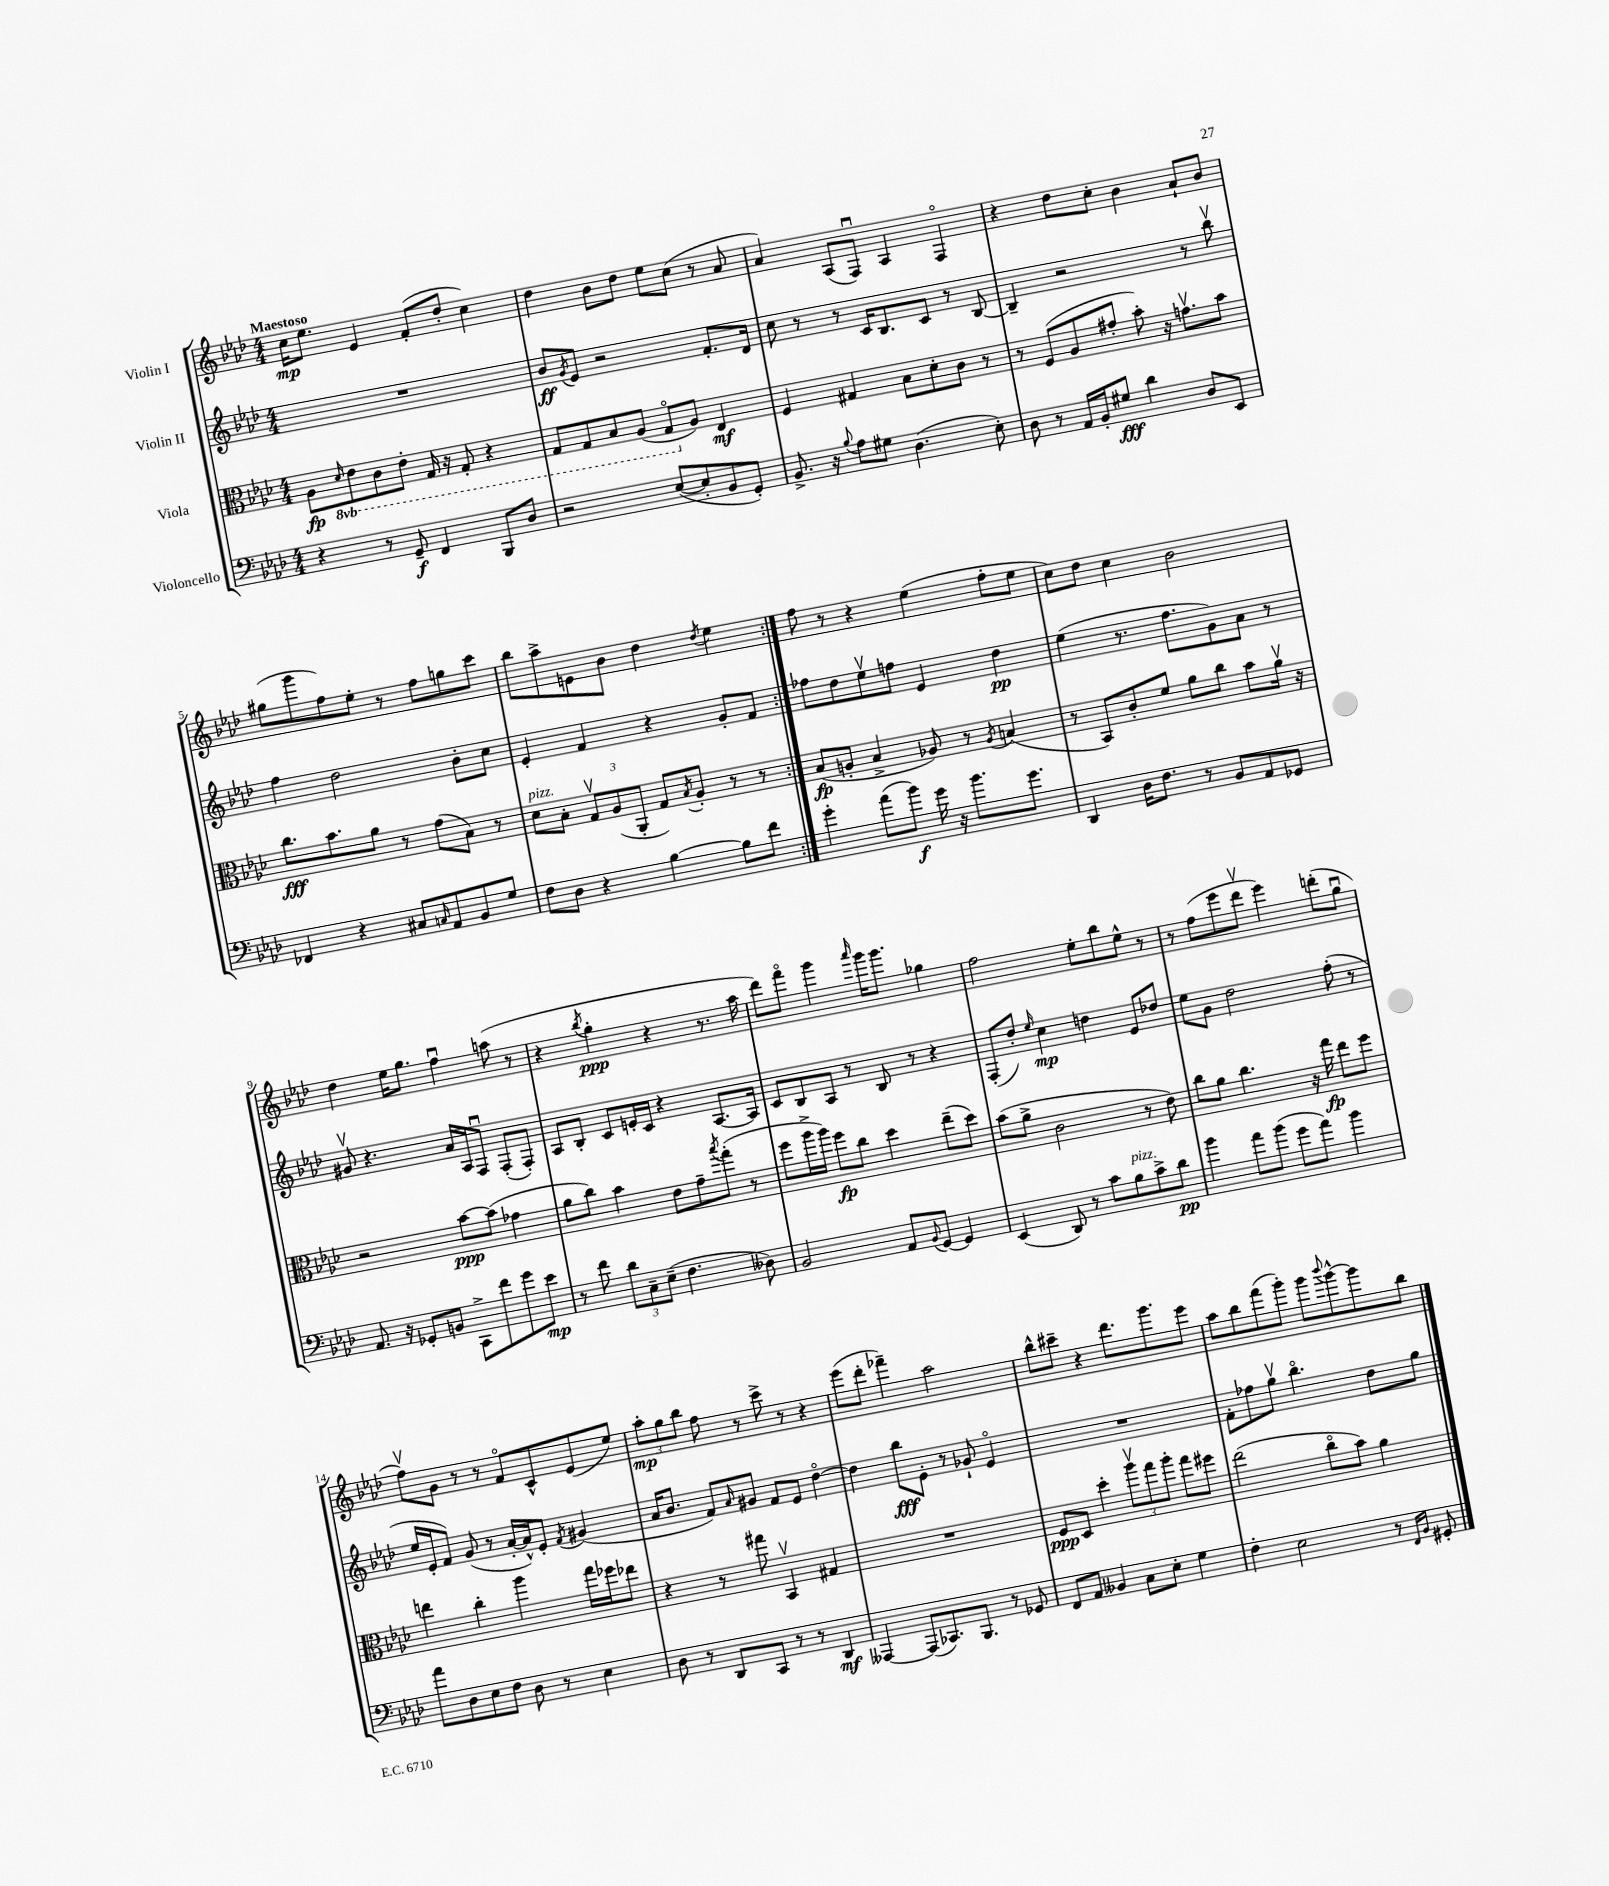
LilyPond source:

<<
\new StaffGroup <<
\new Staff = "s0" \with { instrumentName = "Violin I" } {
    \clef treble \key aes \major \numericTimeSignature \time 4/4 \tempo "Maestoso"
    \repeat volta 2 { c''16\mp ees''8. ees'4 f'8-.( des''8-. c''4) |
    des''4 bes'8 des''8 ees''8 c''8( r8 aes'8 |
    aes'4) aes8( f8\downbow) aes4 f4\flageolet |
    r4 des''8 c''8-. bes'4 aes'8-! bes'8 |
    gis''8( g'''8 f''8) ees''8-. r8 f''8 g''8 c'''8 |
    bes''8 aes''8-> e'8 bes'8 des''4 \acciaccatura { des''8 } ees''4 | }
    f''8 r8 r4 ees''4( f''8-. ees''8 |
    c''8) des''8 c''4 bes'2 |
    des''4 ees''16 g''8. f''4\downbow a''8( r8 |
    r4 \acciaccatura { bes''8 } g''4-.\ppp r4 r8. aes''16 |
    des'''8) f'''8\flageolet g'''4 \grace { aes'''16 } g'''16 g'''8. ges''4 |
    f''2 ees''8-. bes''8 ees''8-^ r8 |
    r8 f''8( ees'''8 des'''8\upbow ees'''4) d'''8-.( g''8\downbow |
    f''8\upbow) g'8 r8 r8 f'8\flageolet c'8-^ ees'8( ees''8) |
    \tuplet 3/2 { aes''8-.\mp g''8 bes''8 } f''8 r8 c'''8-> r8 r4 |
    ees'''8( des'''8-. fes'''4--) aes''2 |
    bes''8-^ cis'''8-- r4 des'''8. g'''8. ees'''8 |
    aes''8 bes''8 f'''8( g'''8-.) g'''8 \appoggiatura { bes'''8 } g'''8~-^ g'''8 bes''8 \bar "|." |
}
\new Staff = "s1" \with { instrumentName = "Violin II" } {
    \clef treble \key aes \major \numericTimeSignature \time 4/4
    \repeat volta 2 { R1 |
    bes'8\ff \acciaccatura { g'8 } ees'8 r2 f'8.-. des'16 |
    c''8 r8 r8 c'16 bes8. c'8 r8 bes8~ |
    bes4-- r2 r8 bes''8\upbow |
    f''4 des''2 bes'8-. c''8 |
    ees'4-. f'4 r4 g'8-. f'8 | }
    fes''8 des''8 ees''8\upbow f''8 ees'4 des''4\pp |
    ees''4( r8. f''8. g'8) aes'8 r8 |
    gis'8\upbow r4. aes'16 aes16 f8\downbow f8-.( f8-.) |
    aes8 bes8-. c'8 e'16-. c'16 r4 aes8.~ aes16 |
    c'8 bes8 aes8 r8 bes8 r8 r4 |
    f8-.( des''8-.) \grace { ees''16 } c''4\mp d''4 ees'8 des''8 |
    ees''8 g'8 des''2 f''8-.( r8 |
    ees''16 ees'16-. f'8) g'8( r8 aes'16~-. aes'16-^) ees'8-. \acciaccatura { f'8 } gis'4( |
    aes'16 bes'8. f'8) \grace { aes'16 } gis'8 f'8 ees'8 des''4~\flageolet |
    des''4 bes''8\fff ees'8-. r8 ges'8-! ees'4\flageolet |
    R1 |
    f'8-. fes''8 g''8\upbow bes''4.\flageolet des''8 g''8 \bar "|." |
}
\new Staff = "s2" \with { instrumentName = "Viola" } {
    \clef alto \key aes \major \numericTimeSignature \time 4/4 \set Staff.ottavationMarkups = #ottavation-simple-ordinals
    \repeat volta 2 { aes8\fp \ottava #-1 \grace { des16 } ees8 c8 ees8-. g,16 r16 g,8-. r4 |
    g,8 g,8 bes,8 aes,8( g,8\flageolet \ottava #0 aes8) ees4\mf |
    f4 gis4 bes8 des'8-. c'8 r8 |
    r8 f8( aes8 gis'8-. bes'8-.) r16 g'8.\upbow bes'8 |
    c''8.\fff bes'8. aes'8 r8 g'8( bes8) r8 |
    des'8^\markup { \italic "pizz." } bes8-. \tuplet 3/2 { g8\upbow aes8( aes,8-. } g8) \acciaccatura { bes8 } aes8-. r8 r8 | }
    bes8\fp( a8-. bes4-> aes8) r8 \acciaccatura { aes8 } b4( |
    r8 bes,8) c'8-. f'8 aes'8 c''8 bes'8 aes'16\upbow r16 |
    r2 bes'8~\ppp bes'8( ges'4 |
    aes'8 c''8) bes'4 ees'8 g'8-- \acciaccatura { bes''8 } g''8-.( r8 |
    f''8 aes''16-> aes''16) f''8\fp c''8 des''4 ees''8--( des''8) |
    bes'8( aes'8-> c'2 r8 ees'8) |
    c''8 aes'8 c''4. r16 g''16\fp ees''8 f''8 |
    e''4 c''4-. aes''4 g''16 fes''16 ees''8 |
    r4 r8 gis''8 bes,4\upbow gis4 |
    R1 |
    f8\ppp des8 des''4-. \tuplet 3/2 { aes''8\upbow g''8 aes''8-. } g''8 fis''8 |
    ees''2( c''8\flageolet bes'8) aes'4 \bar "|." |
}
\new Staff = "s3" \with { instrumentName = "Violoncello" } {
    \clef bass \key aes \major \numericTimeSignature \time 4/4
    \repeat volta 2 { r4 r8 g,8--\f f,4 bes,,8 des8 |
    r2 ees8~( ees8-. bes,8 g,8-.) |
    bes,8.-> r16 \appoggiatura { bes8 } aes8 gis8 des4.( ees8-.) |
    des8 r8 aes,16 bes,16-. gis8\fff des'4 des8 ees,8 |
    fes,4 r4 cis8 \grace { c16 } aes,8 bes,8 g8 |
    f8 des8 r4 bes4~ bes8 f'8 | }
    g'4-. aes'8( bes'8\f) g'16 r16 bes'8. g'8. |
    des,4 des16 f8. r8 bes,8 aes,8 ges,8 |
    aes,8. r16 ges,8-. b,8 c,8-> f'8 g'8 ees'8\mp |
    r8 f'8 \tuplet 3/2 { des'8 c8-- ees8--( } f4. deses8) |
    bes,2 aes,8 \appoggiatura { bes,8 } g,8~ g,4 |
    ees,4( des,8) r8 c'8 bes8^\markup { \italic "pizz." } c'8-> des'8\pp |
    bes'4 aes'8 bes'8( g'8 aes'8) bes'4 |
    aes'8 des8 ees8 f8 des8 r8 ees4 |
    des8 r8 des,8 c,8 r8 r8 des,4\mf |
    aeses,,4~ aeses,,8( ces,8.) bes,,8. r8 ges,8 |
    f,8 aes,8 beses,4 c8 ees8-. g4 |
    f4-. ees2 r8 \grace { f,16 bes,16 } gis,8-. \bar "|." |
}
>>
>>
